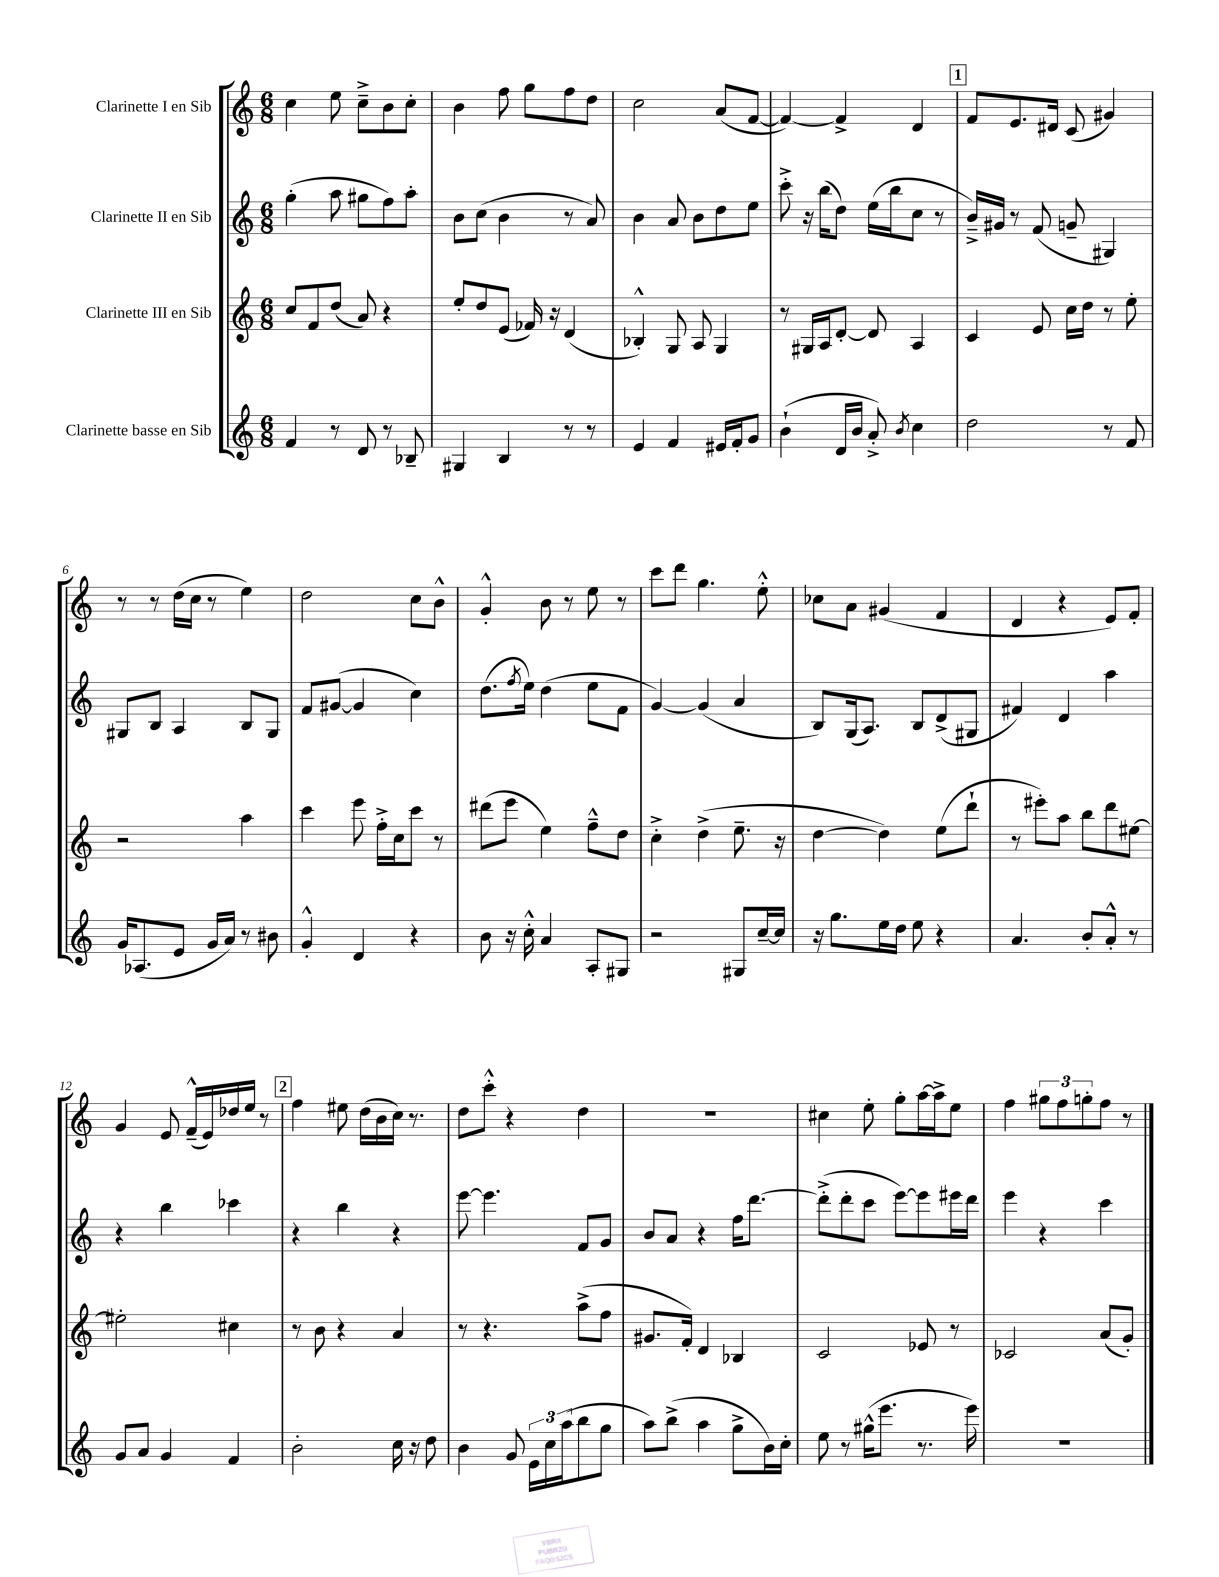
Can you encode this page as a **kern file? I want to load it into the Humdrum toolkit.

**kern	**kern	**kern	**kern
*part4	*part3	*part2	*part1
*staff4	*staff3	*staff2	*staff1
*I"Clarinette basse en Sib	*I"Clarinette III en Sib	*I"Clarinette II en Sib	*I"Clarinette I en Sib
*clefG2	*clefG2	*clefG2	*clefG2
*k[]	*k[]	*k[]	*k[]
*M6/8	*M6/8	*M6/8	*M6/8
=1	=1	=1	=1
4f/	8cc/L	(4gg'\	4cc\
.	8f/	.	.
8r	(8dd/J	8aa\	8ee\
8d/	8a/)	8gg#X\L	8cc~^\L
8r	4r	8ff\)	8b\
8B-X~/	.	8aa'\J	8cc'\J
=2	=2	=2	=2
4G#X/	8ee'/L	8b\L	4b\
.	8dd/	(8cc\J	.
4B/	(8e/J	4b\	8ff\
.	16f-X/)	.	8gg\L
.	16r	.	.
8r	(4d/	8r	8ff\
8r	.	8a/)	8dd\J
=3	=3	=3	=3
4e/	4B-X'^^/)	4b\	2cc\
4f/	8G/	8a/	.
.	8A/	8b\L	.
16e#X/LL	4G/	8dd\	(8a/L
16f'/J	.	.	.
8g/J	.	8ee\J	[8f/J
=4	=4	=4	=4
(4b`\	8r	8ccc'^\	4f/_)
.	16G#X/LL	16r	.
.	16A/J	(16bb\KL	.
16d/LL	[8d'/J	8dd\J)	4f^/]
16b/JJ	.	.	.
8a'^/)	8d/]	(16ee\LL	.
.	.	16bb\J	.
8qb/	.	.	.
4cc\	4A/	8cc\J	4d/
.	.	8r	.
!!LO:REH:place=s1:t=1
=5	=5	=5	=5
2dd\	4c/	16b~^/LL)	8f/L
.	.	16g#X/JJ	.
.	.	8r	8.e/
.	8e/	(8f/	.
.	.	.	16d#X/Jk
.	16cc\LL	8gn~/	(8c/
.	16dd\JJ	.	.
8r	8r	4G#X/)	4g#X/)
8f/	8ee'\	.	.
!!LO:LB:g=z
=6	=6	=6	=6
16g/KL	2r	8G#X/L	8r
(8.A-X/	.	.	.
.	.	8B/J	8r
8e/J	.	4A/	(16dd\LL
.	.	.	16cc\JJ
16g/LL	.	.	8r
16a/JJ)	.	.	.
8r	4aa\	8B/L	4ee\)
8b#X\	.	8G#/J	.
=7	=7	=7	=7
4g'^^/	4ccc\	8f/L	2dd\
.	.	([8g#X/J	.
4d/	8eee\	4g#/]	.
.	16ff'^\LL	.	.
.	16cc\J	.	.
4r	8ccc\J	4cc\)	8cc\L
.	8r	.	8b^^\J
=8	=8	=8	=8
8b\	(8ddd#X\L	(8.dd\L	4g'^^/
16r	8eee\J	.	.
.	.	8qff/	.
16cc'^^\	.	16ee\Jk)	.
4a/	4ee\)	(4dd\	8b\
.	.	.	8r
8A'/L	8ff~^^\L	8ee\L	8ee\
8G#X/J	8dd\J	8f\J	8r
=9	=9	=9	=9
2r	4cc'^\	[4g/)	8ccc\L
.	.	.	8ddd\J
.	(4dd^\	(4g/]	4.gg\
8G#X/L	8.ee~\	4a/	.
[16cc~/L	.	.	8ee'^^\
16cc/JJ]	16r	.	.
=10	=10	=10	=10
16r	[4dd\	8B/L)	8cc-X\L
8.gg\L	.	.	.
.	.	(16G/k	8a\J
.	.	8.A/J)	.
16ee\L	4dd\])	.	(4g#X/
16dd\JJ	.	.	.
8ee\	.	8B/L	.
4r	(8ee\L	(8d^/	4f/
.	8ddd`\J	8G#X/J	.
=11	=11	=11	=11
4.a/	8r	4f#X/)	4d/
.	8eee#X'\L)	.	.
.	8aa\J	4d/	4r
8b'/L	8bb\L	.	.
8a'^^/J	8ddd\	4aa\	8e/L)
8r	[8ee#X\J	.	8f'/J
!!LO:LB:g=z
=12	=12	=12	=12
8g/L	2ee#X'\]	4r	4g/
8a/J	.	.	.
4g/	.	4bb\	8e/
.	.	.	(16f~^^/LL
.	.	.	16e/)
4f/	4cc#X\	4ccc-X\	16dd-X/
.	.	.	16ee/JJ
.	.	.	8r
!!LO:REH:place=s1:t=2
=13	=13	=13	=13
2b'\	8r	4r	4ff\
.	8b\	.	.
.	4r	4bb\	8ee#X\
.	.	.	(16dd\LL
.	.	.	16b\
16cc\	4a/	4r	16cc\JJ)
16r	.	.	8.r
8dd\	.	.	.
=14	=14	=14	=14
4b\	8r	[8eee\	8dd\L
.	4.r	4.eee\]	8ccc'^^\J
8g/	.	.	4r
24e\LL	.	.	.
24cc\	.	.	.
(24aa\J	.	.	.
8bb\	(8aa^\L	8f/L	4dd\
8gg\J	8ff\J	8g/J	.
=15	=15	=15	=15
8aa\L)	8.g#X/L	8b/L	2.r
(8bb^\J	.	8a/J	.
.	16f'/Jk)	.	.
4aa\	4d/	4r	.
8gg^\L	4B-X/	16ff\KL	.
.	.	[8.ddd\J	.
16b\L)	.	.	.
16cc'\JJ	.	.	.
=16	=16	=16	=16
8ee\	2c/	(8ddd'^\L]	4cc#X\
8r	.	8ddd'\	.
(16gg#X^^\KL	.	8ccc\J	8ee'\
8.eee\J	.	.	.
.	.	[8eee\L)	8gg'\L
8.r	8e-X/	8eee\]	[16aa\L
.	.	.	16aa^\J]
.	8r	16eee#X\L	8ee\J
16eee\)	.	16ddd\JJ	.
=17	=17	=17	=17
2.r	2c-X/	4eee\	4ff\
.	.	4r	12gg#X\L
.	.	.	12ff\
.	.	.	12ggn'\
.	(8a/L	4ccc\	8ff\J
.	8g'/J)	.	8r
==	==	==	==
*-	*-	*-	*-
